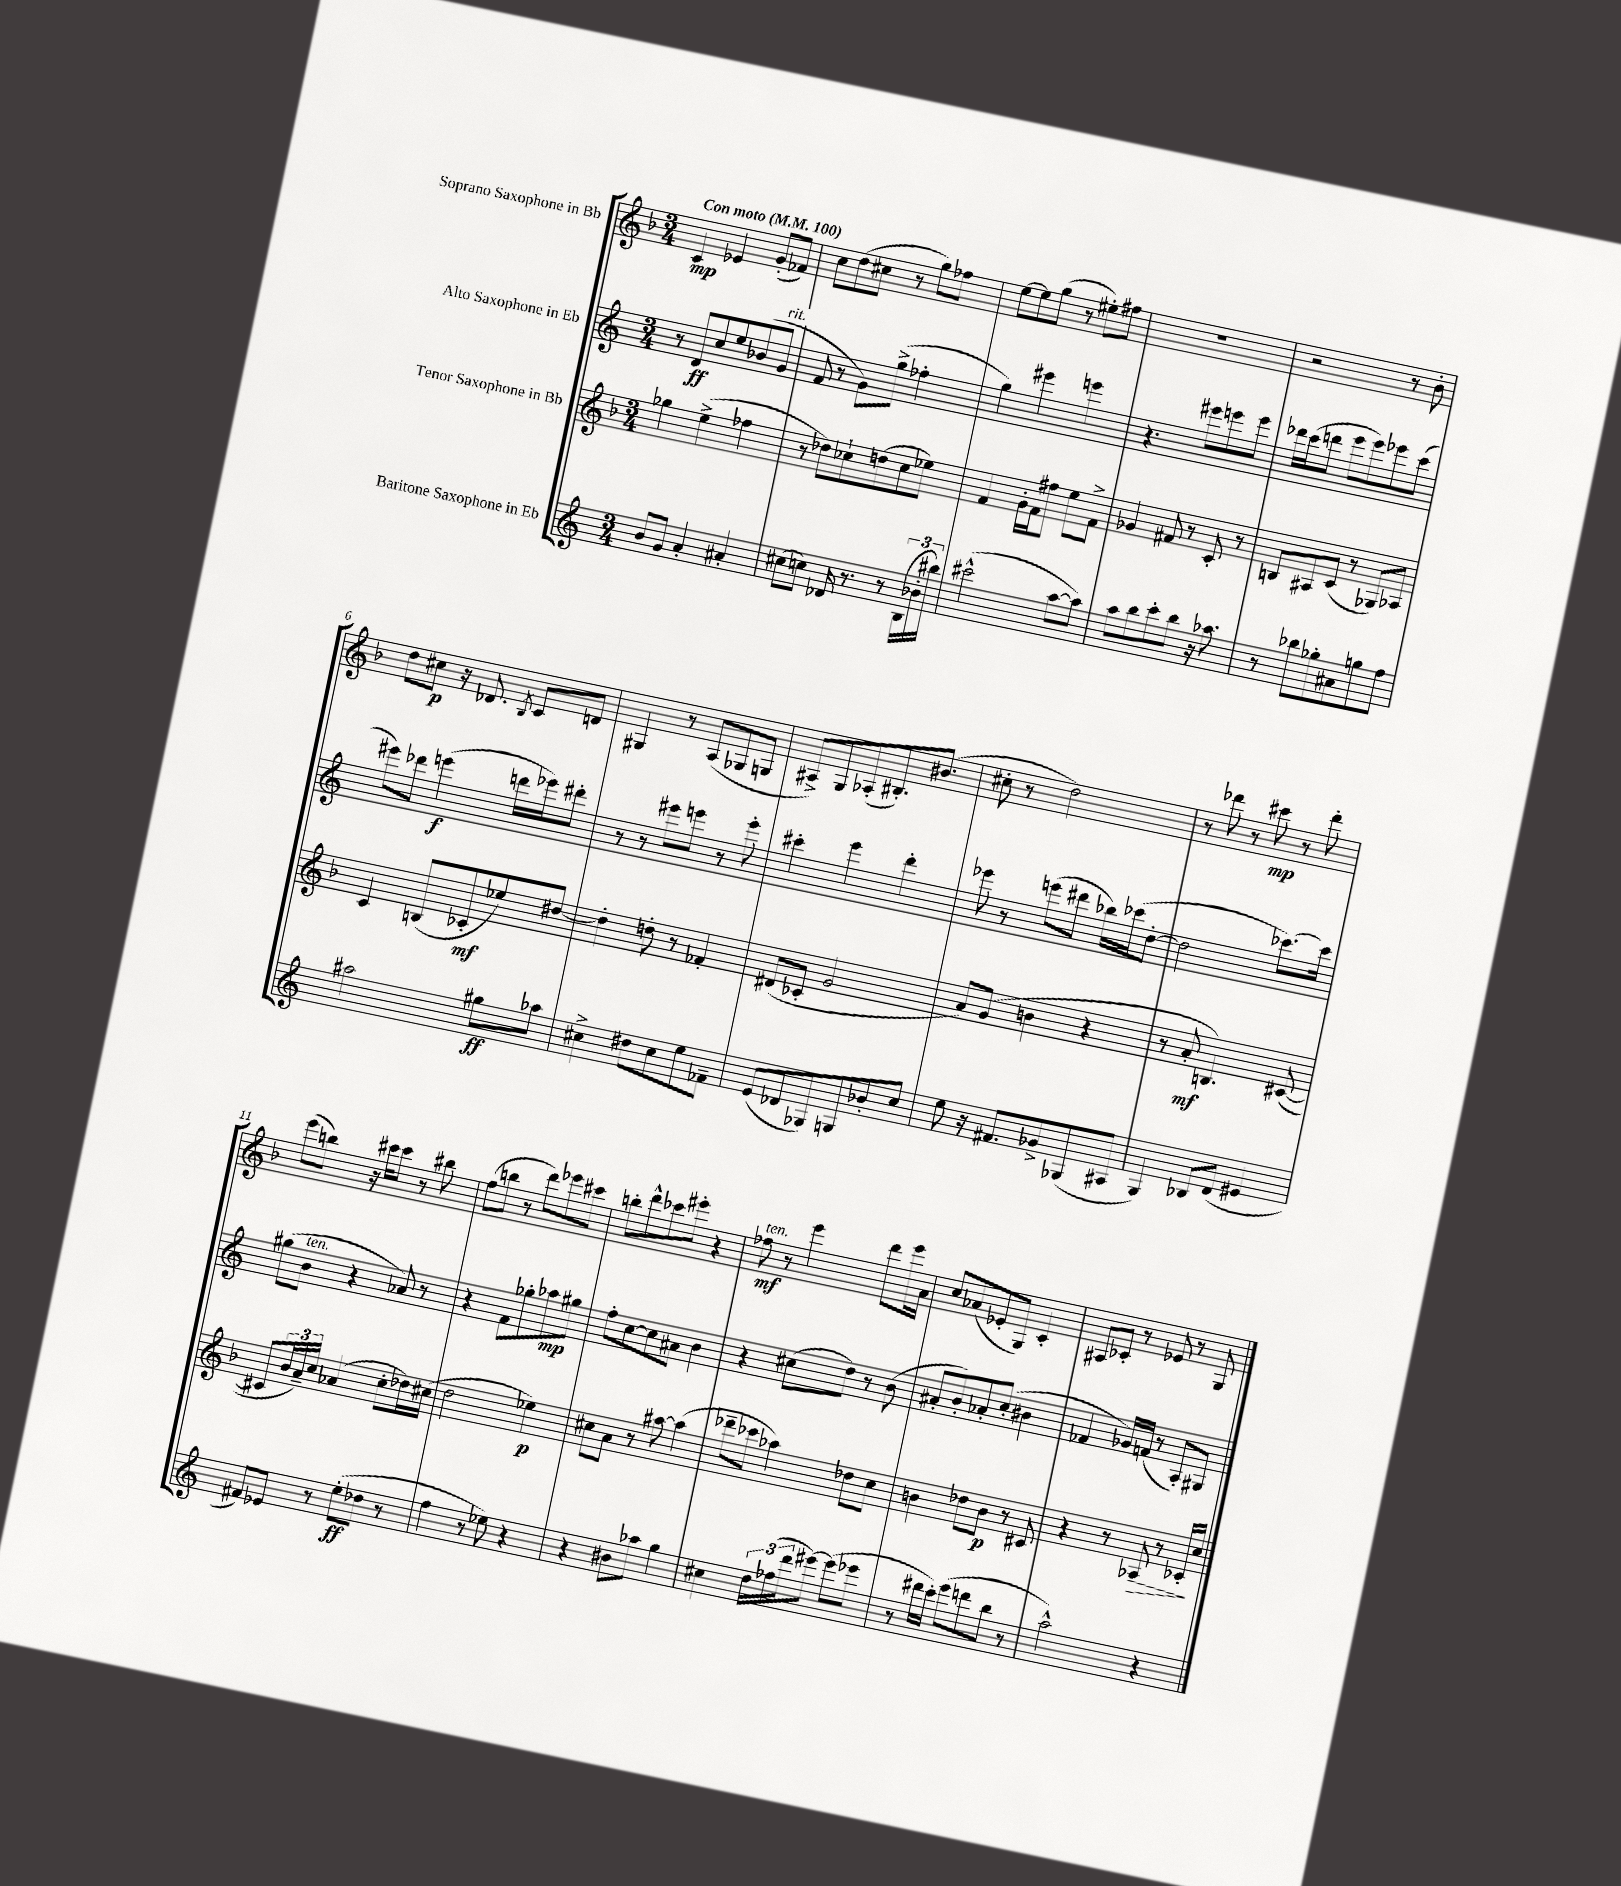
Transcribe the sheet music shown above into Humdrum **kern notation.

**kern	**kern	**kern	**kern
*staff4	*staff3	*staff2	*staff1
*clefG2	*clefG2	*clefG2	*clefG2
*k[]	*k[b-]	*k[]	*k[b-]
*M3/4	*M3/4	*M3/4	*M3/4
*MM100	*MM100	*MM100	*MM100
8b	4gg-	8r	4c
8g	.	8d	.
4a'	(4ee^	8cc	4e-
.	.	8ee	.
4a#'	4ff-	(8b-	(8g'
.	.	8g	8f-)
=	=	=	=
(8cc#	8r	8f	8cc
8cc)	8dd-)	8r	(8dd
16d-	8cc-`	8g)	8cc#
8.r	.	.	.
.	(8dd	(8gg^	8r
8r	8cc-	4ff-'	8gg)
(24B	8ee-)	.	8ff-
24b-'	.	.	.
24bb#)	.	.	.
=	=	=	=
(2ccc#^^	4f	4gg)	[8ee
.	.	.	8ee]
.	16g'	4eee#	(8gg
.	16f	.	.
.	8ff#	.	8r
[8aa	8ee	4eee	8ee#')
8aa])	8f^	.	8ff#
=	=	=	=
8aa	4g-	4.r	2.r
8bb	.	.	.
8ccc'	8f#	.	.
8bb	8r	8eee#	.
16r	8c'	8eee	.
8.aa-	.	.	.
.	8r	8eee	.
=	=	=	=
8r	8B	16ddd-	2r
.	.	(16ccc	.
8bb-	8A#	8ddd	.
8gg-'	(8c	8eee	.
8a#	8r	8eee)	.
8gg	8G-)	8eee-	8r
8ff	8A-	(8ccc	8b-'
=	=	=	=
2aa#	4c	8eee#)	8dd
.	.	8ddd-	8cc#
.	(8B	(4eee	16r
.	.	.	8.d-
.	8c-'	.	.
.	.	.	8qB-
8gg#	8ee-)	16ddd	8c
.	.	16eee-)	.
8aa-	[8dd#	8ddd#'	8d
=	=	=	=
4cc#^	4dd#']	8r	4G#
.	.	8r	.
8dd#	8dd'	8eee#	8r
8cc#	8r	8eee	(8A
8ee	4f-'	8r	8G-
8f-~	.	8eee'	8G
=	=	=	=
(8e	(8d#	4ccc#'	8A#^)
8d-	8c-'	.	8G
8G-)	2g	4eee	(8A-'
8G	.	.	8.B#')
8b-'	.	4ddd'	.
.	.	.	(8.b#
8cc	.	.	.
=	=	=	=
8ee	8a)	8eee-	8cc#'
16r	(8g	8r	8r
8.f#	.	.	.
.	4b	(8eee	2dd)
8g-^	.	8ddd#	.
(8G-	4r	16bb-)	.
.	.	(16ccc-	.
8A#	.	[8dd'	.
=	=	=	=
4G)	8r	2dd]	8r
.	8a'	.	8ddd-
8B-	4.B)	.	8r
(8d	.	.	8ccc#
4e#	.	[8.ccc-)	8r
.	([8c#	.	8ddd-'
.	.	16ccc-]	.
=	=	=	=
8f#)	8c#]	(8gg#	(8eee
8e-	24b-	8b	8bb)
.	24a~)	.	.
.	24cc	.	.
8r	(4a-	4r	16r
.	.	.	16ccc#
(8ee'	.	.	8ccc#
8dd-	8cc'	8a-)	8r
8r	16dd-)	8r	8bb#
.	(16cc#	.	.
=	=	=	=
4ff	2dd	4r	(8ff
.	.	.	8bb
8r	.	8f	8r
8ee-)	.	8gg-'	8ddd)
4r	4ee-)	8aa-	8eee-
.	.	8gg#	8ccc#
=	=	=	=
4r	8cc#	8ff'	8bb'
.	8a	[8cc	8ddd^^
8b#	8r	8cc]	8ccc-
8aa-	[8aa#	8a#	8eee#'
4gg	(4aa#]	4b	4r
=	=	=	=
4cc#	8ddd-~	4r	8ff-
.	8ccc-	.	8r
24dd	4aa-)	(8cc#	4eee
(24ff-	.	.	.
24ddd	.	.	.
[8eee#)	.	8dd)	.
(8eee#]	8dd-	8r	8ddd
8eee-	8cc	(8b	16eee
.	.	.	16a
=	=	=	=
8r	4b	8a#'	8cc
16ddd#	.	8b')	(8a-
16ccc')	.	.	.
(8eee	8dd-	8a-'	8e-'
8ddd	8b	(8cc'	8G)
8bb	8r	4b#	4c'
8r	8c#	.	.
=	=	=	=
2aa^^)	4r	4f-	8A#
.	.	.	8c-'
.	8r	16g-)	8r
.	.	(16f	.
.	8A-	8r	8e-
4r	8r	8A')	8r
.	16c-'	8G#	8G
.	16cc	.	.
==	==	==	==
*-	*-	*-	*-
